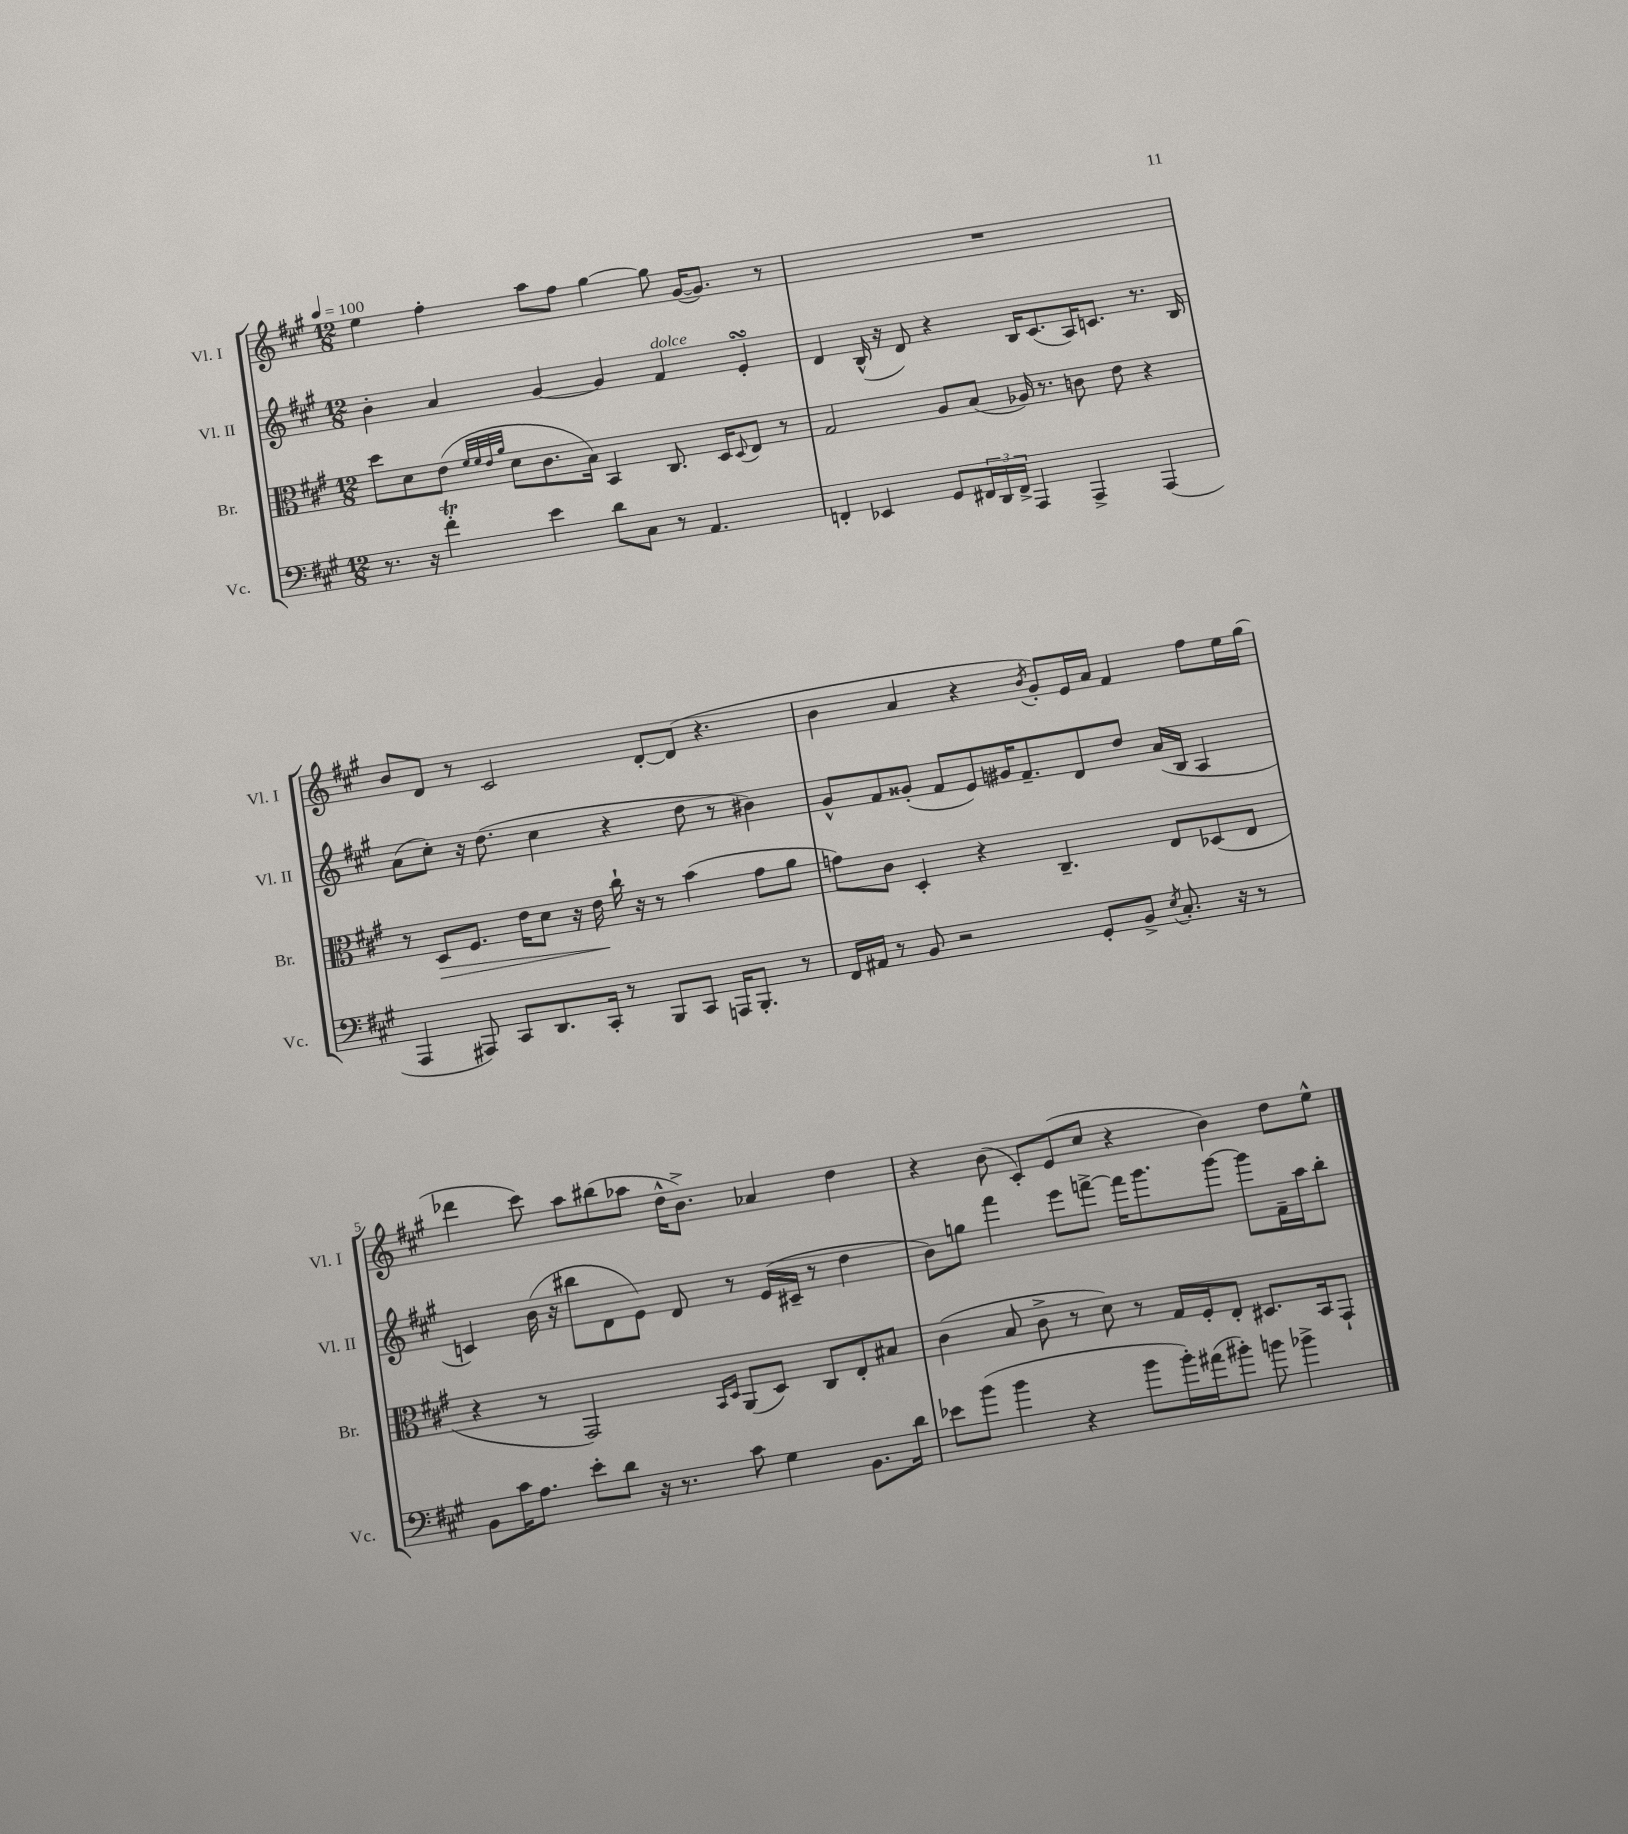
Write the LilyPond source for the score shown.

<<
\new StaffGroup <<
\new Staff = "s0" \with { instrumentName = "Vl. I" shortInstrumentName = "Vl. I" } {
    \clef treble \key a \major \numericTimeSignature \time 12/8 \tempo 4 = 100
    e''4 fis''4-. a''8 fis''8 gis''4~ gis''8 gis'16~( gis'8.) r8 |
    R1. |
    b'8 d'8 r8 cis'2 d'8~-. d'8( r4. |
    b'4 a'4 r4 \acciaccatura { b'8 } gis'8-.) e'16 a'16 fis'4 fis''8 e''16 gis''16( |
    des'''4 cis'''8) a''8 bis''8( aes''8 d''16-^ b'8.->) aes'4 d''4 |
    r4 b'8( cis'8-.) e'8( cis''8 r4 b'4) d''8 e''8-^ \bar "|." |
}
\new Staff = "s1" \with { instrumentName = "Vl. II" shortInstrumentName = "Vl. II" } {
    \clef treble \key a \major \numericTimeSignature \time 12/8
    b'4-. a'4 gis'4~ gis'4 fis'4^\markup { \italic "dolce" } e'4-.\turn |
    d'4 b16-^( r16 d'8) r4 b16 cis'8.( a16) c'8. r8. b16 |
    a'8( cis''8-.) r16 d''8.( cis''4 r4 d''8 r8 bis'4) |
    gis'8-^ fis'8 gisis'8-.( fis'8 e'8) gis'16 fis'8.-- d'8 d''8 a'16( b16 a4 |
    c'4) b'16( r16 bis''8 d'8 e'8) d'8 r8 e'16( cis'16-- r8 d''4 |
    b'8) g''8 fis'''4 e'''8 f'''8~-> f'''16 gis'''8. gis'''8~ gis'''8 fis'16-- a''16 b''8-. \bar "|." |
}
\new Staff = "s2" \with { instrumentName = "Br." shortInstrumentName = "Br." } {
    \clef alto \key a \major \numericTimeSignature \time 12/8
    d''8 d'8 e'8( \grace { fis'32 fis'32 e'32 a'32 } d'8 cis'8. b16) b,4 cis8. d16 \appoggiatura { d8 } e8 r8 |
    gis2 a8 b8( aes16) r8. c'8 e'8 r4 |
    r8 d8\> fis8. e'16 d'8 r16 e'16\! cis''16-! r16 r8 b'4( gis'8 a'8 |
    g'8) cis'8 d4-. r4 cis4.-- e8 des8( e8 |
    r4 r8 gis,2) \grace { b,16 d16 } a,8( d8) cis8 e8-. bis8 |
    cis'4( b8 cis'8-> r8 d'8) r8 gis16 fis16-. e8-. dis8. b,16 gis,8-! \bar "|." |
}
\new Staff = "s3" \with { instrumentName = "Vc." shortInstrumentName = "Vc." } {
    \clef bass \key a \major \numericTimeSignature \time 12/8
    r8. r16 fis'4-.\trill e'4 d'8 cis8 r8 a,4. |
    f,4-. ees,4 gis,8 \tuplet 3/2 { fis,16 d,16 fis,16-> } a,,4 a,,4-> a,,4( |
    a,,4 ais,,8) cis,8 d,8. cis,16-. r8 b,,8 cis,8 a,,16 b,,8.-. r8 |
    fis,16 ais,16 r8 b,8 r2 gis,8-. b,8-> \acciaccatura { e8 } cis8.-. r16 r8 |
    b,8 cis'16 a8. e'8-. d'8 r16 r8. cis'8 gis4 b,8. d'16 |
    ees'8 b'8( b'4 r4 b'8 b'16-.) ais'16( bis'8-.) b'8 bes'4-> \bar "|." |
}
>>
>>
\layout { \context { \Score \override BarNumber.break-visibility = ##(#f #t #t) barNumberVisibility = #(every-nth-bar-number-visible 5) } }
